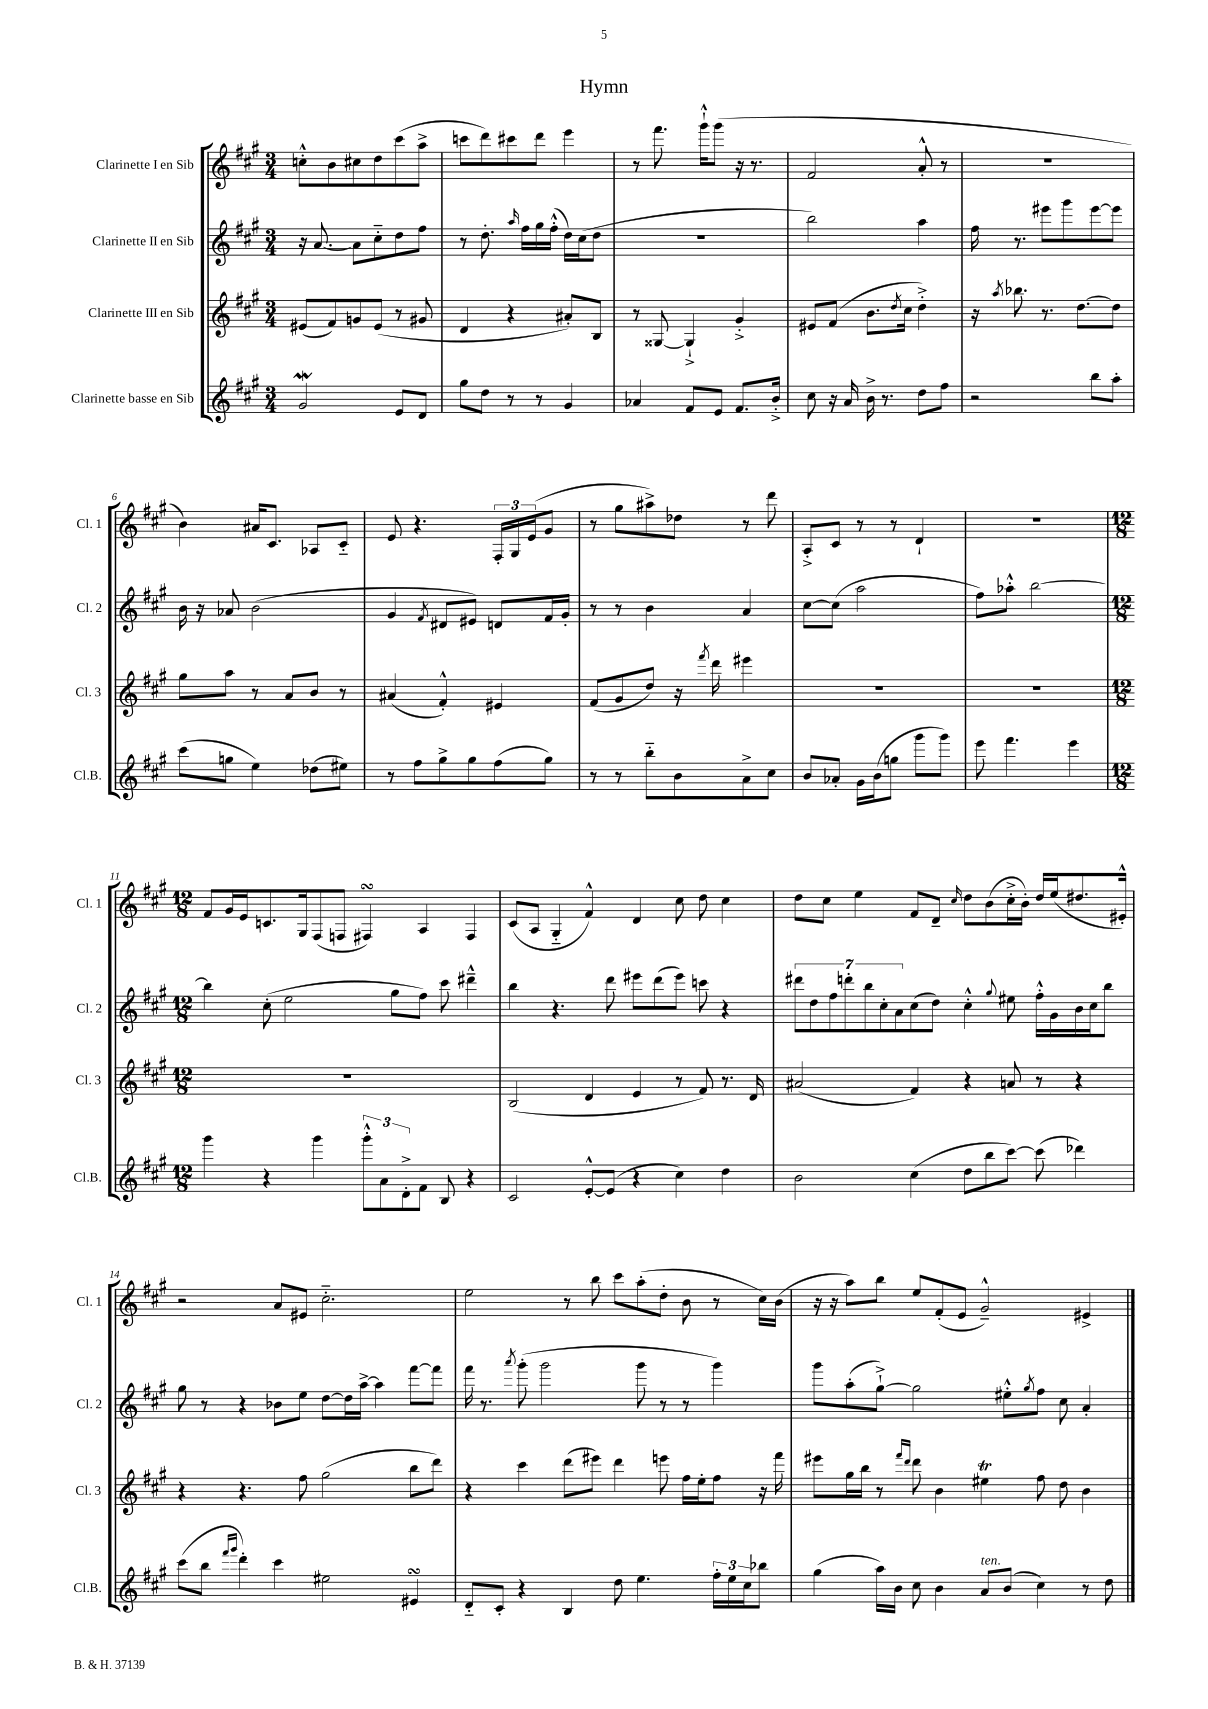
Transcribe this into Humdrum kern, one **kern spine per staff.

**kern	**kern	**kern	**kern
*staff4	*staff3	*staff2	*staff1
*clefG2	*clefG2	*clefG2	*clefG2
*k[f#c#g#]	*k[f#c#g#]	*k[f#c#g#]	*k[f#c#g#]
*M3/4	*M3/4	*M3/4	*M3/4
2g#	(8e#	16r	8cc'^^
.	.	[8.a	.
.	8f#)	.	8b
.	8g	8a]	8cc#
.	(8e#	8cc#'~	8dd
8e	8r	8dd	(8ccc#
8d	8g#	8ff#	8aa^
=	=	=	=
8gg#	4d	8r	8ccc
8dd	.	8.dd'	8ddd)
8r	4r	.	8ccc#
.	.	16qqaa	.
.	.	16ff#	.
8r	.	16gg#	8ddd
.	.	(16ff#'^^	.
4g#	8a#')	16dd)	4eee
.	.	(16cc#	.
.	8B	8dd	.
=	=	=	=
4a-	8r	2.r	8r
.	[8G##	.	8.fff#
8f#	4G##`^]	.	.
.	.	.	16ggg#`^^
8e	.	.	(8ggg#
8.f#	4g#'^	.	16r
.	.	.	8.r
16b'^	.	.	.
=	=	=	=
8cc#	8e#	2bb)	2f#
16r	(8f#	.	.
16a	.	.	.
16b^	8.b	.	.
8.r	.	.	.
.	8qdd	.	.
.	16cc#	.	.
8dd	4dd'^)	4aa	8a'^^
8ff#	.	.	8r
=	=	=	=
2r	16r	16ff#	2.r
.	8qaa	.	.
.	8.bb-	8.r	.
.	8.r	8eee#	.
.	.	8ggg#	.
.	[8.dd	.	.
8bb	.	[8eee#	.
8aa'	8dd]	8eee#]	.
=	=	=	=
(8ccc#	8gg#	16b	4b)
.	.	16r	.
8gg	8aa	8a-	.
4ee)	8r	(2b	16a#
.	.	.	8.c#
.	8a	.	.
(8dd-	8b	.	8A-
8ee#)	8r	.	8c#'~
=	=	=	=
8r	(4a#	4g#	8e
8ff#	.	.	4.r
.	.	8qf#	.
8gg#^	4f#'^^)	8d#	.
8gg#	.	8e#)	.
(8ff#	4e#	8d	24F#'
.	.	.	24G#
.	.	.	(24e
8gg#)	.	16f#	8g#
.	.	16g#'	.
=	=	=	=
8r	(8f#	8r	8r
8r	8g#	8r	8gg#
8bb'~	8dd)	4b	8aa#^)
8b	16r	.	8dd-
.	8qfff#	.	.
.	16ddd	.	.
8a^	4eee#	4a	8r
8cc#	.	.	8ddd
=	=	=	=
8b	2.r	[8cc#	8A'^
8a-'	.	(8cc#]	8c#
16g#	.	2aa	8r
(16b	.	.	.
8gg	.	.	8r
8ggg#	.	.	4d`
8ggg#)	.	.	.
=	=	=	=
8eee	2.r	8ff#)	2.r
4.fff#	.	8aa-'^^	.
.	.	[2bb	.
4eee	.	.	.
=	=	=	=
*M12/8	*M12/8	*M12/8	*M12/8
4ggg#	1.r	4bb]	8f#
.	.	.	16g#
.	.	.	16e
4r	.	(8cc#'	8.c
.	.	2ee	.
.	.	.	16G#
4ggg#	.	.	(8F#
.	.	.	8F
12ggg#'^^	.	.	4F#)
12a	.	.	.
.	.	8gg#	.
12d'^	.	.	.
8f#	.	8ff#)	4A
8B	.	8ccc#	.
4r	.	4ddd#~^^	4F#
=	=	=	=
2c#	(2B	4bb	(8c#
.	.	.	8A
.	.	4.r	4G#'~
[8e'^^	4d	.	4f#^^)
(8e]	.	8ddd	.
4r	4e	8eee#	4d
.	.	(8ddd	.
4cc#)	8r	8eee#)	8cc#
.	8f#)	8ccc	8dd
4dd	8.r	4r	4cc#
.	16d	.	.
=	=	=	=
2b	(2a#	14ddd#	8dd
.	.	14dd	.
.	.	.	8cc#
.	.	14ff#	.
.	.	14ddd'	.
.	.	.	4ee
.	.	14bb	.
.	.	14cc#'	.
.	.	14a	.
(4cc#	4f#)	(8cc#	8f#
.	.	8dd)	8d~
.	.	.	16qqcc#
8dd	4r	4cc#'^^	8dd
8bb	.	.	(8b
.	.	8qqgg#	.
[8ccc#)	8a	8ee#	16cc#'^
.	.	.	16b')
(8ccc#]	8r	16ff#'^^	16dd
.	.	16g#	(16ee
4ddd-)	4r	16b	8.dd#
.	.	16cc#	.
.	.	8bb	.
.	.	.	16e#'^^)
=	=	=	=
(8ccc#	4r	8gg#	2r
8bb	.	8r	.
16qqfff#	.	.	.
16qqggg#	.	.	.
4ddd')	4.r	4r	.
4ccc#	.	8b-	8a
.	8ff#	8ee	8e#
2ee#	(2gg#	[8dd	2.cc#'~
.	.	16dd]	.
.	.	[16aa^	.
.	.	4aa]	.
4e#	8bb	[8fff#	.
.	8ddd)	8fff#]	.
=	=	=	=
8d'~	4r	16fff#	2ee
.	.	8.r	.
8c#'	.	.	.
.	.	8qaaa	.
4r	4ccc#	(8ggg#'	.
.	.	2ggg#	.
4B	(8ddd	.	8r
.	8eee#)	.	8bb
8dd	4ddd	.	8ccc#
4.ee	.	8ggg#	(8aa'
.	8eee	8r	8dd'
.	16ff#	8r	8b
.	16ee'	.	.
24ff#'	8ff#	4ggg#)	8r
24ee	.	.	.
24cc#	.	.	.
8bb-	16r	.	16cc#)
.	16fff#	.	(16b
=	=	=	=
(4gg#	8eee#	8ggg#	16r
.	.	.	16r
.	16gg#	(8aa'	8aa)
.	16bb	.	.
16aa)	8r	[8gg#`^)	8bb
16b	.	.	.
.	16qqfff#	.	.
.	16qqddd	.	.
8cc#	8ddd	2gg#]	8ee
4b	4b	.	(8f#'
.	.	.	8e
8a	4ee#	.	2g#~^^)
(8b	.	8ee#'^^	.
.	.	8qgg#	.
4cc#)	8ff#	8ff#	.
.	8dd	8cc#	.
8r	4b	4a'	4e#^
8dd	.	.	.
==	==	==	==
*-	*-	*-	*-
